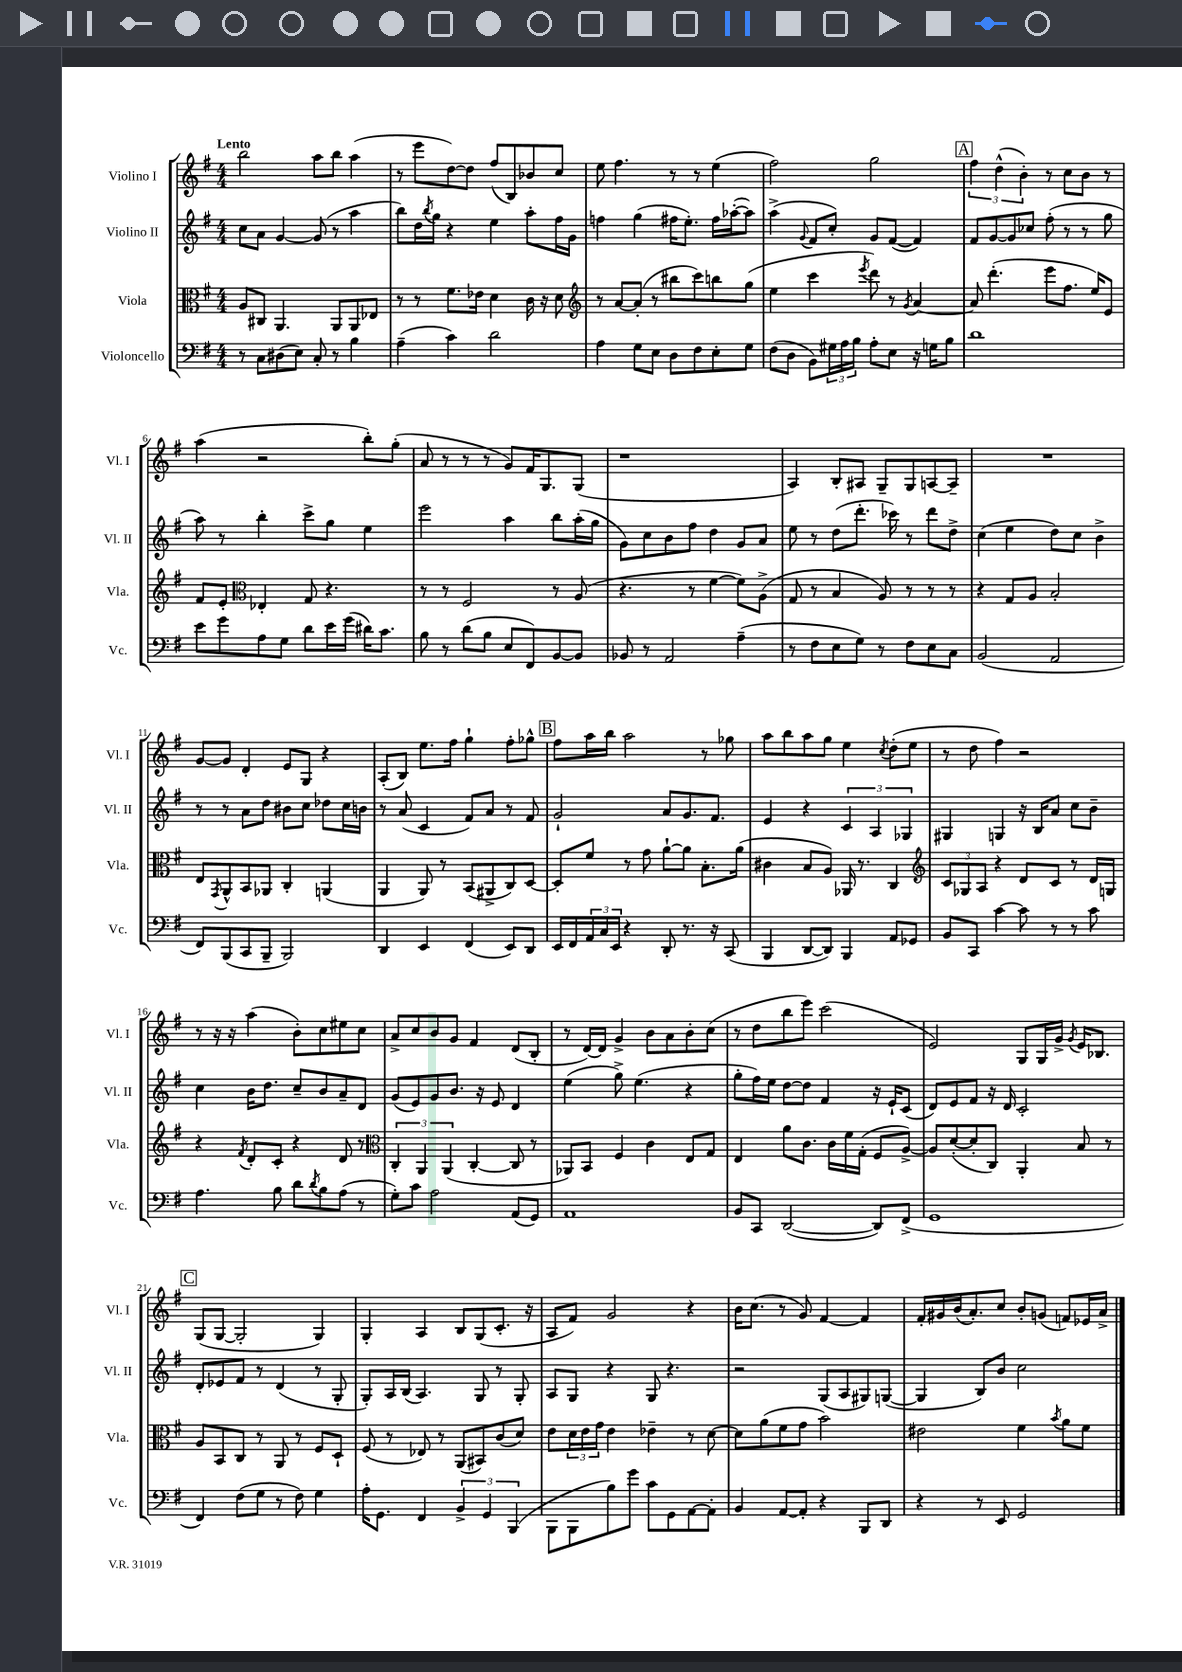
<<
\new StaffGroup <<
\new Staff = "s0" \with { instrumentName = "Violino I" shortInstrumentName = "Vl. I" } {
    \clef treble \key g \major \numericTimeSignature \time 4/4 \tempo "Lento"
    b''2 a''8 b''8 a''4( |
    r8 e'''8 d''8~) d''8 fis''8( b8) bes'8 c''8 |
    e''8 fis''4. r8 r8 e''4( |
    fis''2) g''2 |
    \mark \markup { \box "A" } \tuplet 3/2 { fis''4 d''4-^( b'4-.) } r8 c''8 b'8 r8 |
    a''4( r2 b''8-.) g''8-.( |
    a'8 r8 r8 r8 g'8) fis'16 g8. g8( |
    r1 |
    a4) b8-. ais8 g8-- g8 a8~ a8-- |
    R1 |
    g'8~ g'8 d'4-. e'8 g8 r4 |
    a8-.( b8) e''8. fis''16 g''4-! fis''8-. ges''8-^ |
    \mark \markup { \box "B" } fis''8 a''16 b''16 a''2 r8 ges''8 |
    a''8 b''8 a''8 g''8 e''4 \acciaccatura { c''8 } d''8-.( e''8 |
    r8 d''8 fis''4) r2 |
    r8 r16 r16 a''4( b'8-.) c''8 eis''8 c''8 |
    a'8-> c''8 b'8 g'8 fis'4 d'8( b8-. |
    r8 d'16~) d'16 g'4-> b'8 a'8 b'8-. c''8( |
    r8 d''8 b''8 e'''8) c'''2( |
    e'2) g8 g16 g'16-> \acciaccatura { g'8 } e'16 bes8. |
    \mark \markup { \box "C" } g8( g8~ g2-. g4) |
    g4-. a4 b8 g8( c'8.-. r16 |
    a8 fis'8) g'2 r4 |
    b'16 c''8.( r8 g'8) fis'4~ fis'4 |
    fis'16-. gis'16 b'16( a'8.-.) c''8 b'8-. g'8( f'8) ees'16 a'16-> \bar "|." |
}
\new Staff = "s1" \with { instrumentName = "Violino II" shortInstrumentName = "Vl. II" } {
    \clef treble \key g \major \numericTimeSignature \time 4/4
    c''8 a'8 g'4~ g'8( r8 a''4 |
    b''8) d''16 \acciaccatura { b''8 } g''16 r4 e''4 a''8-. fis''16 g'16 |
    f''4 g''4( fis''16 e''8.-.) fis''16 aes''16~-.( aes''8) |
    a''4->( \appoggiatura { g'8 } fis'8 c''8-.) g'8 fis'8~( fis'4) |
    \mark \markup { \box "A" } fis'8 g'8~ g'8 ces''8 fis''8-.( r8 r8 g''8 |
    a''8) r8 b''4-. c'''8-> g''8 e''4 |
    e'''2 a''4 b''8 a''16-.( g''16 |
    g'8) c''8 b'8 fis''8 d''4 g'8 a'8 |
    e''8 r8 d''8( d'''8.-. ces'''16) r8 d'''8 d''8-> |
    c''4( e''4 d''8) c''8 b'4-> |
    r8 r8 a'8 d''8 bis'8 c''8 des''8 c''16 b'16 |
    r8 a'8( c'4 fis'8) a'8 r8 fis'8 |
    \mark \markup { \box "B" } g'2-! a'8 g'8. fis'8. |
    e'4 r4 \tuplet 3/2 { c'4 a4 ges4 } |
    gis4 g4 r16 b16 a'8 c''8 b'8-- |
    c''4 b'16 d''8. c''8-- b'8 a'8-- d'8 |
    g'8( e'8) g'8 b'8. r16 e'8 d'4 |
    e''4( g''8->) e''4.( r4 |
    g''8-. fis''16) e''16 d''8~ d''8 fis'4 r16 e'16-! c'8( |
    d'8) e'8 fis'8 r16 d'16 c'2-. |
    \mark \markup { \box "C" } d'8-. ees'8 fis'8 r8 d'4( r8 g8-. |
    g8-.) a16 b16( a4.) g8 r8 g8-. |
    a8 g8 r4 g8 r4. |
    r2 g8( a8 gis8) g8~( |
    g4 b8) b'8 c''2 \bar "|." |
}
\new Staff = "s2" \with { instrumentName = "Viola" shortInstrumentName = "Vla." } {
    \clef alto \key g \major \numericTimeSignature \time 4/4
    a8 cis8 a,4. a,8 a,8 ees8 |
    r8 r8 fis'8. ees'16 d'4 c'16 r16 d'8 |
    \clef treble r8 a'8~ a'8-.( r8 bis''8 c'''8) b''8 g''8( |
    e''4 c'''4 \acciaccatura { e'''8 } d'''8) r8 \acciaccatura { g'8 } a'4~ |
    \mark \markup { \box "A" } a'8 d'''4.-.( e'''8 fis''8. e''16) e'8 |
    fis'8 e'8-. \clef alto ees4-. g8 r4. |
    r8 r8 fis2 r8 a8( |
    r4. r8 fis'4~ fis'8) a8->( |
    g8 r8 b4 a8) r8 r8 r8 |
    r4 g8 a8 b2-. |
    e8 \acciaccatura { g,8 } a,8-^ b,8 aes,8 c4-. a,4( |
    a,4 a,8) r8 b,8( ais,8-> c8) d8~ |
    \mark \markup { \box "B" } d8-. fis'8 r8 g'8 a'8~-! a'8 b8.-. a'16( |
    cis'4 b8 a8) aes,16 r8. c4 |
    \clef treble \tuplet 3/2 { c'8 ges8 a8 } r4 d'8 c'8 r8 d'16 g16 |
    r4 \acciaccatura { fis'8 } d'8-. c'8-. r4 d'8 r8 |
    \clef alto \tuplet 3/2 { c4-. a,4 a,4( } c4~-. c8 r8 |
    aes,8) b,8 fis4 c'4 e8 g8 |
    e4 a'8 c'8. c'16 fis'16 g16-.( fis8 a8~->) |
    a8 d'8~-.( d'8-. c8) a,4-. b8 r8 |
    \mark \markup { \box "C" } a8 b,8 c8 r8 a,8 r8 fis8 d8-! |
    fis8( r8 ees8) r8 a,8( bis,8) c'8( d'8) |
    e'8 \tuplet 3/2 { d'16 e'16 g'16 } e'4 ees'4-- r8 d'8~ |
    d'8 a'8( fis'8 g'8 b'2) |
    eis'2 fis'4 \acciaccatura { b'8 } a'8 fis'8 \bar "|." |
}
\new Staff = "s3" \with { instrumentName = "Violoncello" shortInstrumentName = "Vc." } {
    \clef bass \key g \major \numericTimeSignature \time 4/4
    r8 c8 dis8( e8) c8-. r8 b4 |
    a4--( c'4) d'2 |
    a4 g8 e8 d8 fis8 e8-. g8 |
    fis8( d8 b,8) \tuplet 3/2 { gis16 a16 b16 } a8-. e8 r16 g16 b8 |
    \mark \markup { \box "A" } d'1 |
    e'8 g'8 a8 g8 d'8 e'16 g'16( dis'16) c'8. |
    b8 r8 d'8( b8 e8 fis,8) b,8~ b,8 |
    bes,8 r8 a,2 a4--( |
    r8 fis8 e8 g8) r8 fis8 e8 c8 |
    b,2( a,2 |
    fis,8) b,,8( c,8 b,,8-- b,,2) |
    d,4 e,4 fis,4( e,8) d,8 |
    \mark \markup { \box "B" } e,16 fis,16 \tuplet 3/2 { a,16 c16 e,16 } r4 d,8-. r8. r16 c,8( |
    b,,4 d,8~ d,8) b,,4 a,8 ges,8 |
    b,8 c,8 c'4~ c'8 r8 r8 c'8 |
    a4. b8 d'8 \acciaccatura { d'8 } b8 a8( r8 |
    g8-.) c'8 a2 a,8( g,8) |
    a,1 |
    b,8 c,8 d,2~( d,8) fis,8->( |
    g,1 |
    \mark \markup { \box "C" } fis,4) fis8( g8 r8 fis8) g4 |
    a16-. g,8. fis,4 \tuplet 3/2 { b,4-> g,4 b,,4( } |
    b,,8 b,,8 b8) g'8 c'8 g,8 a,8~ a,8-. |
    b,4 a,8~ a,8-. r4 b,,8 d,8 |
    r4 r8 e,8 g,2 \bar "|." |
}
>>
>>
